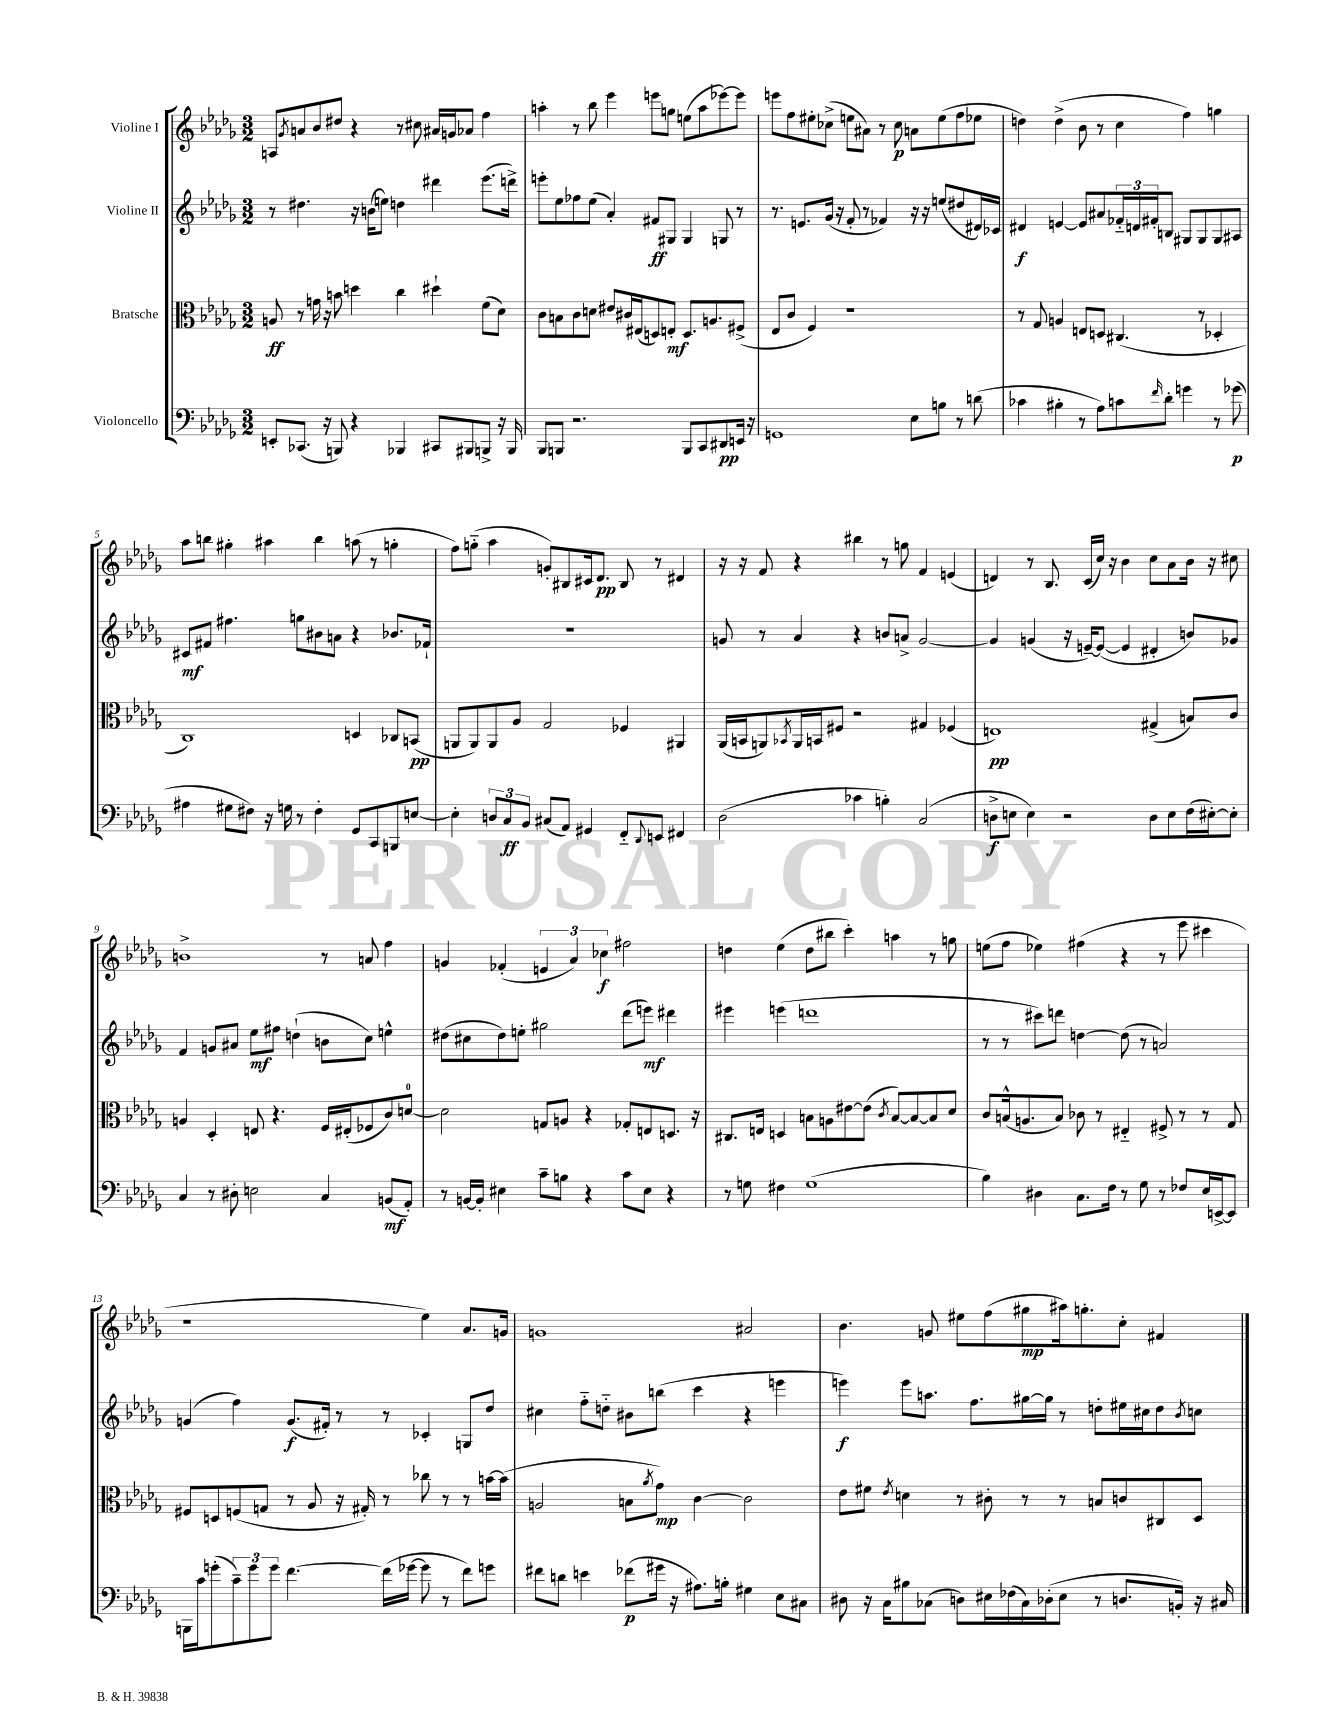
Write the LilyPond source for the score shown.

<<
\new StaffGroup <<
\new Staff = "s0" \with { instrumentName = "Violine I" } {
    \clef treble \key des \major \numericTimeSignature \time 3/2
    a8 \acciaccatura { ges'8 } a'8 bes'8 dis''8 r4 r8 cis''8 ais'16 g'16 aes'8 f''4 |
    a''4-. r8 bes''8 ees'''4 e'''8 g''8 e''8( a''8 ees'''8~) ees'''8 |
    e'''8 f''8 eis''8-. ces''8->( e''8 ais'8) r8 ces''8\p a'8 e''8( f''8 ees''8 |
    d''4) d''4->( bes'8 r8 c''4 f''4) g''4 |
    aes''8 b''8 gis''4-. ais''4 b''4 a''8( r8 g''4-. |
    f''8) g''8-_( aes''4 g'8-.) bis8 cis'16 des'8.\pp bis8 r8 dis'4 |
    r16 r16 f'8 r4 bis''4 r8 g''8 f'4 e'4( |
    d'4) r8 bes8. c'16( c''16) r16 bes'4 c''8 aes'8 bes'16 r16 cis''8 |
    b'1-> r8 a'8 f''4 |
    g'4 fes'4-.( \tuplet 3/2 { e'4 aes'4) ces''4\f } fis''2 |
    d''4 ees''4( d''8 bis''8 c'''4-.) a''4 r8 g''8 |
    e''8( f''8 ees''4) fis''4( r4 r8 ees'''8 cis'''4 |
    r1 ees''4) aes'8. g'16 |
    g'1 ais'2 |
    bes'4. g'8 eis''8 f''8( gis''8\mp ais''16) g''8.-. c''8-. fis'4 \bar "|." |
}
\new Staff = "s1" \with { instrumentName = "Violine II" } {
    \clef treble \key des \major \numericTimeSignature \time 3/2
    r8 dis''4. r16 b'16( e''8) d''4 dis'''4 ees'''8.( d'''16->) |
    e'''8-. ees''8 fes''8 ees''8( aes'4-.) fis'8\ff gis8 gis4 g8 r8 |
    r8. e'8. ges'16( r16 f'8-. r8 fes'4) r16 r16 e''8( dis''8 dis'16) ces'16 |
    dis'4\f e'4~ e'8 ais'8 \tuplet 3/2 { fes'16-_ d'16 fis'16-. } b8 gis8 gis8 gis8 ais8 |
    cis'8\mf fis'8 fis''4. g''8 bis'8 a'8 r4 bes'8. fes'16-! |
    R1. |
    g'8 r8 aes'4 r4 b'8 a'8-> g'2~ |
    g'4 g'4( r16 e'16~--) e'8~( e'4 dis'4-. b'8) ges'8 |
    f'4 g'8 ais'8 ees''8\mf fis''8 d''4-!( b'8 c''8) e''4-^ |
    dis''8( cis''8 dis''8) e''8-. gis''2 des'''8( e'''8\mf) dis'''4 |
    eis'''4 e'''4( d'''1 |
    r8 r8 cis'''8) d'''8 d''4~ d''8( r8 a'2) |
    g'4( f''4) g'8.\f( fis'16-.) r8 r8 ces'4-. g8 des''8 |
    cis''4 f''8-_ d''8-_ bis'8 b''8( c'''4 r4 e'''4 |
    e'''4\f) e'''8 a''8. f''8. gis''16~ gis''16 r8 d''8-. eis''16 cis''16 d''8 \acciaccatura { bes'8 } c''8 \bar "|." |
}
\new Staff = "s2" \with { instrumentName = "Bratsche" } {
    \clef alto \key des \major \numericTimeSignature \time 3/2
    a8\ff r8 g'16 r16 b'8 d''4 c''4 dis''4-! f'8( des'8) |
    c'8 b8 c'8 d'8 eis'8 cis'16 eis16( d8) e8-.\mf d8. a8. fis8->( |
    ees8 c'8 f4) r1 |
    r8 ges8 a4 e8 d8 cis4.( r8 des4-. |
    c1) d4 ces8 b,8\pp( |
    a,8 a,8) a,8 aes8 ges2 fes4 ais,4 |
    aes,16( b,16 a,8) \acciaccatura { bes,8 } a,16 b,16 fis8 r2 gis4 fes4( |
    e1\pp) gis4->( b8) c'8 |
    a4 des4-. e8 r4. f16 eis16-.( fes8 c'8) d'8-0~ |
    d'2 g8 a8 r4 ges8-. e8 d8. r16 |
    cis8. e16 d4 b8 a8 eis'8~ eis'8( \acciaccatura { c'8 } b8~) b8~ b8 des'8 |
    c'8 b16-^( a8. b8) ces'8 r8 eis4-_ fis8-> r8 r8 ges8 |
    fis8 d8 f8( g8 r8 aes8 r16 gis16-.) r8 ces''8 r8 r8 b'16~ b'16( |
    a2 b8 \acciaccatura { aes'8 } ges'8\mp) c'4~ c'2 |
    ees'8 fis'8 \acciaccatura { ees'8 } d'4 r8 cis'8-. r8 r8 b8 c'8 cis8 des8 \bar "|." |
}
\new Staff = "s3" \with { instrumentName = "Violoncello" } {
    \clef bass \key des \major \numericTimeSignature \time 3/2
    e,8-. ces,8.( r16 b,,8) r4 bes,,4 cis,8 bis,,8 b,,8-> r16 b,,16 |
    bes,,8 b,,8 r2. b,,8 c,8 dis,8\pp e,16 r16 |
    g,1 ees8 b8 r8 d'8( |
    ces'4 bis4-. r8 aes8) c'8 \grace { f'16 } des'8-. g'4 r8 ges'8\p( |
    ais4 gis8 fis8) r16 g16 r8 fis4-. ges,8 c,8 b,,8 e8~ |
    e4-. \tuplet 3/2 { d8 c8\ff bes,8 } cis8( aes,8) gis,4 f,8-_ \appoggiatura { des,8 } e,8 fis,4 |
    des2( ces'4 b4-.) c2( |
    d8->\f e8 e4) r2 d8 e8 f16( eis16~-.) eis8-. |
    c4 r8 dis8-. e2 c4 b,8\mf( aes,8-.) |
    r8 b,16~ b,16-. eis4 c'8-- b8 r4 c'8 eis8 r4 |
    r8 g8 fis4 g1( |
    bes4) dis4 c8. f16 r8 ges8 r8 fes8 ees16 e,16~-> e,8 |
    b,,16 c'16 g'8-.( \tuplet 3/2 { c'8--) g'8 g'8 } f'4.~ f'16( ges'16~ ges'8 r8 f'8) g'8 |
    fis'8 d'8 e'4 fes'8\p( gis'16 r16 ais8.) b16-. gis4 ees8 cis8 |
    dis8 r16 c16 bis8 ces8( d8) eis16 fes16( ces16) des16-.( eis8 r8 d8. b,16-.) r16 cis16 \bar "|." |
}
>>
>>
